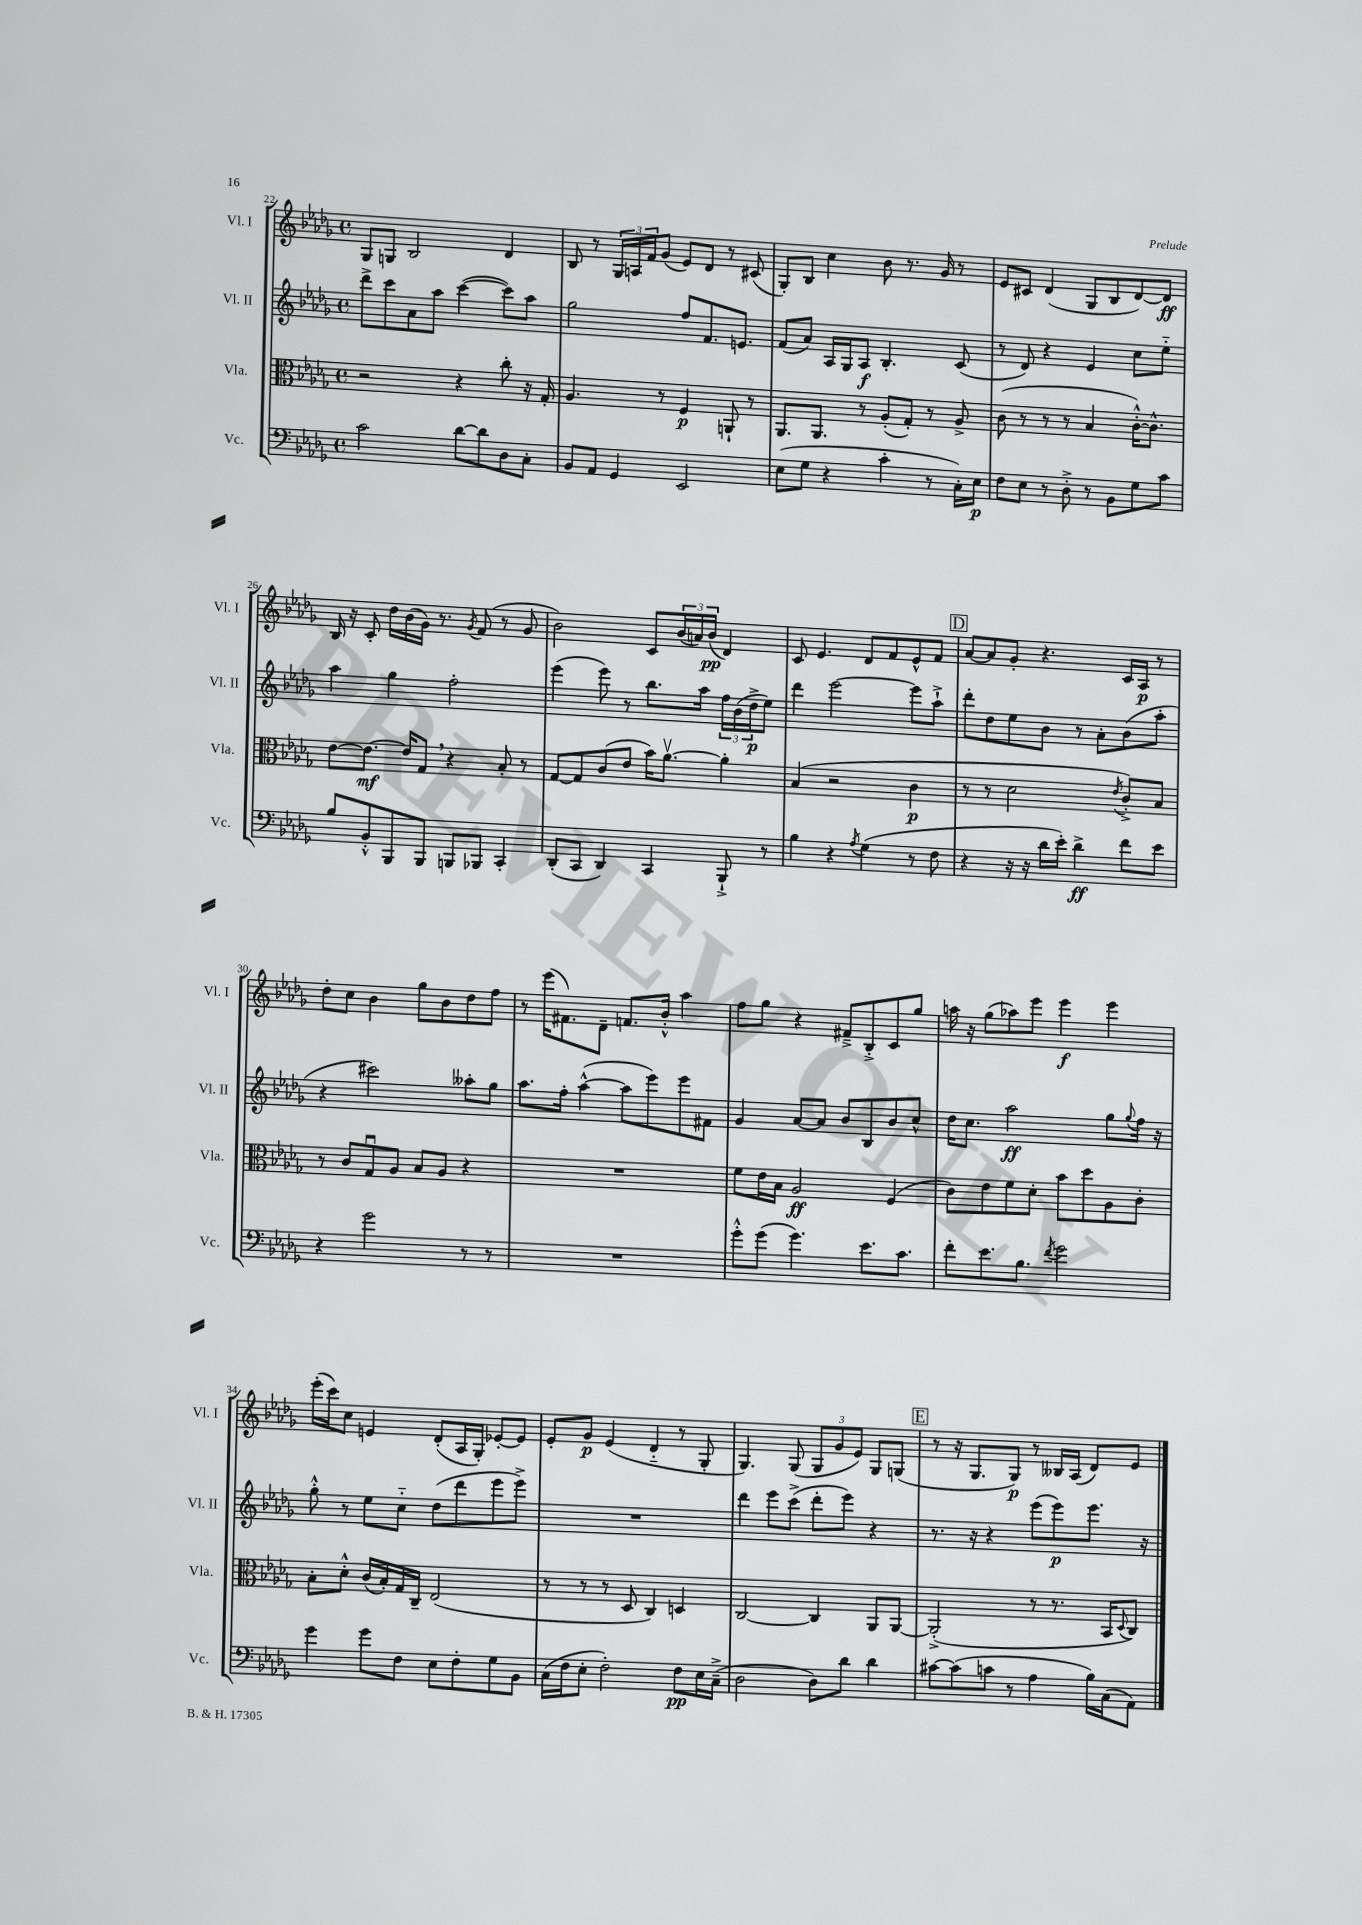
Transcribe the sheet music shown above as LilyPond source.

<<
\new StaffGroup <<
\new Staff = "s0" \with { instrumentName = "Vl. I" shortInstrumentName = "Vl. I" } {
    \clef treble \key des \major \defaultTimeSignature \time 4/4
    ges8 g8 bes2 des'4 |
    bes8 r8 \tuplet 3/2 { ges16 a16 f'16 } ges'8( ees'8) des'8 r8 cis'8( |
    ges8-.) bes8 c''4 bes'8 r8. ges'16 r8 |
    ees'8 cis'8 des'4( ges8 bes8 des'8~) des'8\ff |
    bes16 r16 c'8-. des''16 bes'16( ges'16) r8. \acciaccatura { ges'8 } f'8( r8 ges'8 |
    bes'2) c'8 \tuplet 3/2 { bes'16( a'16) bes'16\pp( } des'4) |
    c'8 ees'4. des'8 f'8 ees'8-^ f'8 |
    \mark \markup { \box "D" } aes'8~ aes'8 ges'8-. r4. c'16 aes16\p r8 |
    des''8-. c''8 bes'4 ges''8 bes'8 des''8 f''8 |
    r8 ees'''16( fis'8.) des'8-- f'8. bes'16-.-^ aes''4 |
    f''8 ges''8 r4 fis'8---> bes8-.-> c'8 ges''8 |
    a''16 r16 ges''8( aes''8) ees'''8 ees'''4\f ees'''4 |
    ees'''16-.( c'''16) c''8 e'4 des'8-.( aes16 ges16-.) ees'8~-. ees'8 |
    ees'8-. ges'8\p ees'4( des'4-_ r8 ges8-. |
    ges4.) ges8( \tuplet 3/2 { ges8 ges'8 ees'8) } ges8 g8( |
    \mark \markup { \box "E" } r8 r16 ges8. ges8\p) r8 beses16 aes16( des'8) ees'8 \bar "|." |
}
\new Staff = "s1" \with { instrumentName = "Vl. II" shortInstrumentName = "Vl. II" } {
    \clef treble \key des \major \defaultTimeSignature \time 4/4
    des'''8-> c'''8 aes'8 aes''8 c'''4~( c'''8) aes''8 |
    ges''2 f''8 f'8. e'8. |
    f'8( aes'8) aes16 ges16 aes8\f bes4.-. c'8( |
    r8 des'8) r4 ees'4 c''8 ees''8-_ |
    aes''4 ges''4 f''2-. |
    ees'''4( ees'''8) r8 bes''8. aes''16 \tuplet 3/2 { f''16 bes'16( des''16->\p } ees''8) |
    des'''4 ees'''2~ ees'''8 aes''8-!-> |
    \mark \markup { \box "D" } des'''8-. des''8 ees''8 bes'8 r8 aes'8-. bes'8( aes''8-. |
    r4 cis'''2) aeses''8-. ges''8 |
    aes''8. f''16-. aes''4~-^( aes''8 ees'''8) ees'''8 fis'8 |
    ges'4 aes'8~ aes'8 bes'8 bes8 bes'8 c''8-^ |
    des''16 c''8. aes''2\ff ges''8 \appoggiatura { ges''8 } f''16 r16 |
    ges''8-.-^ r8 ees''8 c''8-_ des''8( des'''8 ees'''8 ees'''8->) |
    R1 |
    des'''4 ees'''8 c'''8->( des'''8-. ees'''8) r4 |
    \mark \markup { \box "E" } r8. r16 r4 ees'''8( ees'''8\p) ees'''8. r16 \bar "|." |
}
\new Staff = "s2" \with { instrumentName = "Vla." shortInstrumentName = "Vla." } {
    \clef alto \key des \major \defaultTimeSignature \time 4/4
    r2 r4 c''8-. r16 ges16-. |
    aes4. r8 f4\p a,8-! r8 |
    aes,8. aes,8. r8 aes8-.( ges8-.) r8 aes8-> |
    c'8( r8 r8 r8 bes4 c'16~-.-^) c'8.-^ |
    ees'8~ ees'8.~\mf ees'16 ges8 \breathe r4 bes8-. r8 |
    ges8~ ges8 c'8( ees'8 bes'16) aes'8.~\upbow aes'4-. |
    bes4( r2 c'4\p |
    \mark \markup { \box "D" } r8 r8 des'2 \acciaccatura { ees'8 } c'8-.->) bes8 |
    r8 c'8 ges8\downbow aes8 bes8 aes8 r4 |
    R1 |
    f'8 ees'16 bes16 aes2\ff f4( |
    c'8) ees'8 f'8 des'8-. bes'8 des''8 aes8 c'8-. |
    bes8-. des'8-.-^ c'16( bes16-.) ges16 c16-- ees2( |
    r8 r8 r8 des8 c4) d4 |
    c2~ c4 aes,8 aes,8~ |
    \mark \markup { \box "E" } aes,2-.->( r8 r8. bes,16 \appoggiatura { des8 } c8) \bar "|." |
}
\new Staff = "s3" \with { instrumentName = "Vc." shortInstrumentName = "Vc." } {
    \clef bass \key des \major \defaultTimeSignature \time 4/4
    c'2 des'8~ des'8 des8 c8-. |
    bes,8 aes,8 ges,4 ees,2 |
    ees8( ges8 r4 c'4-. r8 c16-.) ees16\p |
    f8 ees8 r8 des8-.-> r8 bes,8 ges8 c'8 |
    bes8 bes,8-.-^ bes,,8 bes,,8 b,,8 bes,,8 c,4-. |
    des,8-.( c,8 des,4) c,4 bes,,8-!-> r8 |
    bes4 r4 \acciaccatura { aes8 } ges4( r8 f8 |
    \mark \markup { \box "D" } r4 r16 r16 des'16 ees'16-.) des'4->\ff f'8 ees'8 |
    r4 ges'2 r8 r8 |
    R1 |
    ges'8-.-^ ges'8( ges'4.) ees'8. c'8. |
    f'8-. ees'8. bes8. \acciaccatura { f'8 } ges'2 |
    ges'4 ges'8 f8 ees8 f8-. ges8 bes,8 |
    c16( f16 ees8-. f2-.) f8\pp ees16 c16--->( |
    des2 des8) des'8 des'4 |
    \mark \markup { \box "E" } cis'8~ cis'8( c'8 r8 aes4 bes16) c16( aes,8) \bar "|." |
}
>>
>>
\layout { \context { \Score currentBarNumber = #22 } }
